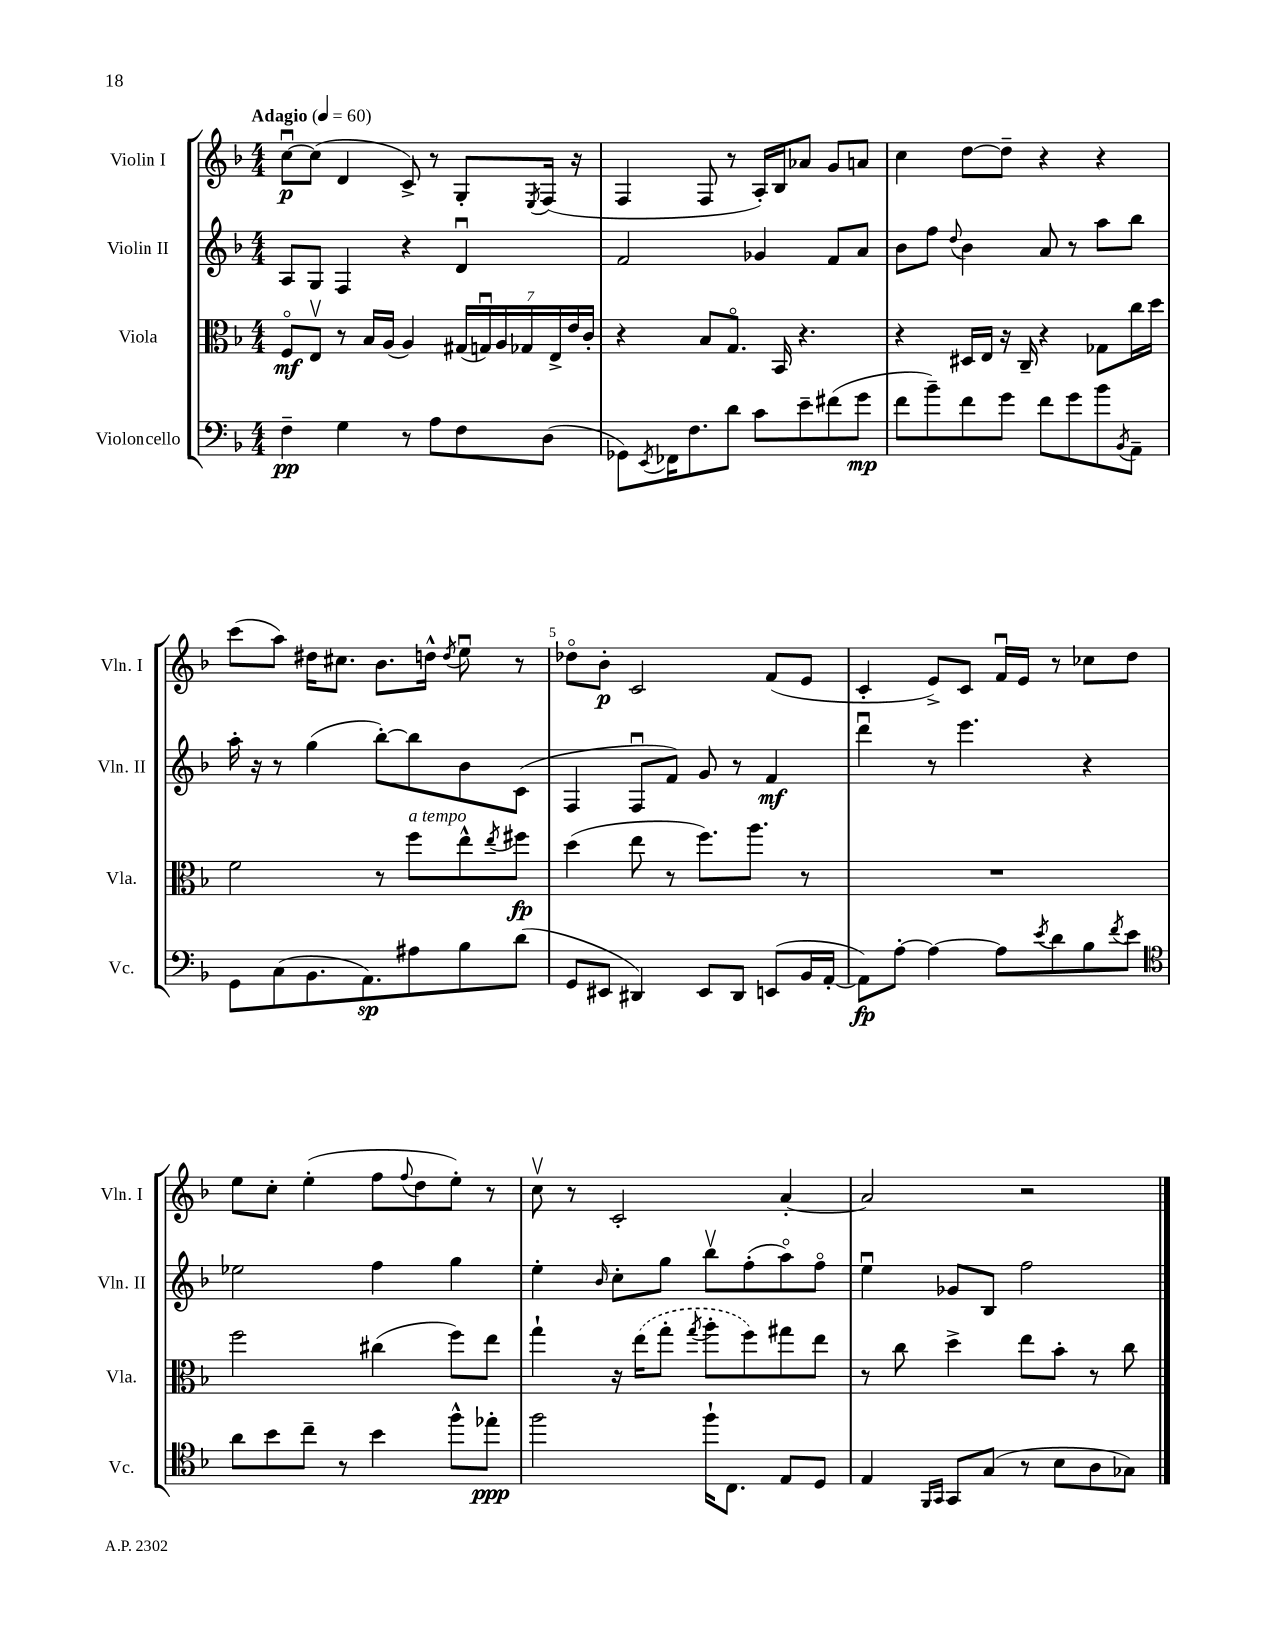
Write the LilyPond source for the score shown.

<<
\new StaffGroup <<
\new Staff = "s0" \with { instrumentName = "Violin I" shortInstrumentName = "Vln. I" } {
    \clef treble \key f \major \numericTimeSignature \time 4/4 \tempo "Adagio" 4 = 60
    c''8~\downbow\p c''8( d'4 c'8->) r8 g8-. \acciaccatura { e8 } f16( r16 |
    f4 f8 r8 a16-.) bes16 aes'8 g'8 a'8 |
    c''4 d''8~ d''8-- r4 r4 |
    c'''8( a''8) dis''16 cis''8. bes'8. d''16-^ \acciaccatura { d''8 } e''8\downbow r8 |
    des''8\flageolet bes'8-.\p c'2 f'8( e'8 |
    c'4-. e'8->) c'8 f'16\downbow e'16 r8 ces''8 d''8 |
    e''8 c''8-. e''4-.( f''8 \appoggiatura { f''8 } d''8 e''8-.) r8 |
    c''8\upbow r8 c'2-. a'4~-. |
    a'2 r2 \bar "|." |
}
\new Staff = "s1" \with { instrumentName = "Violin II" shortInstrumentName = "Vln. II" } {
    \clef treble \key f \major \numericTimeSignature \time 4/4
    a8 g8 f4 r4 d'4\downbow |
    f'2 ges'4 f'8 a'8 |
    bes'8 f''8 \appoggiatura { d''8 } bes'4 a'8 r8 a''8 bes''8 |
    a''16-. r16 r8 g''4( bes''8~-.) bes''8 bes'8 c'8( |
    f4 f8\downbow f'8) g'8 r8 f'4\mf |
    d'''4\downbow r8 e'''4. r4 |
    ees''2 f''4 g''4 |
    e''4-. \grace { bes'16 } c''8-. g''8 bes''8\upbow f''8-.( a''8\flageolet) f''8\flageolet |
    e''4\downbow ges'8 bes8 f''2 \bar "|." |
}
\new Staff = "s2" \with { instrumentName = "Viola" shortInstrumentName = "Vla." } {
    \clef alto \key f \major \numericTimeSignature \time 4/4
    f8\flageolet\mf e8\upbow r8 bes16 a16( a4) \tuplet 7/4 { gis16( g16\downbow) a16 ges16 e16-> e'16 c'16-. } |
    r4 bes8 g8.\flageolet bes,16 r4. |
    r4 dis16 e16 r16 c16-- r4 ges8 c''16 d''16 |
    f'2 r8 f''8^\markup { \italic "a tempo" } e''8-^ \acciaccatura { e''8 } fis''8\fp |
    d''4( e''8 r8 f''8.) a''8. r8 |
    R1 |
    f''2 cis''4( f''8) e''8 |
    g''4-! r16 \once \slurDashed e''16( g''8-. \acciaccatura { g''8 } a''8-. f''8) gis''8 e''8 |
    r8 c''8 d''4-> e''8 bes'8-. r8 c''8 \bar "|." |
}
\new Staff = "s3" \with { instrumentName = "Violoncello" shortInstrumentName = "Vc." } {
    \clef bass \key f \major \numericTimeSignature \time 4/4
    f4--\pp g4 r8 a8 f8 d8( |
    ges,8) \acciaccatura { e,8 } fes,16 f8. d'8 c'8 e'8-- fis'8( g'8\mp |
    f'8 bes'8--) f'8 g'8 f'8 g'8 bes'8 \acciaccatura { bes,8 } a,8-- |
    g,8 c8( bes,8. a,8.\sp) ais8 bes8 d'8( |
    g,8 eis,8 dis,4) eis,8 dis,8 e,8( bes,16 a,16~-. |
    a,8\fp) a8~-. a4~ a8 \acciaccatura { e'8 } d'8 bes8 \acciaccatura { f'8 } e'8 |
    \clef tenor a'8 bes'8 c''8-- r8 bes'4 f''8-^ ees''8-.\ppp |
    f''2 f''16-! c8. e8 d8 |
    e4 \grace { f,16 g,16 } g,8 g8( r8 bes8 a8 ges8) \bar "|." |
}
>>
>>
\layout { \context { \Score \override BarNumber.break-visibility = ##(#f #t #t) barNumberVisibility = #(every-nth-bar-number-visible 5) } }
